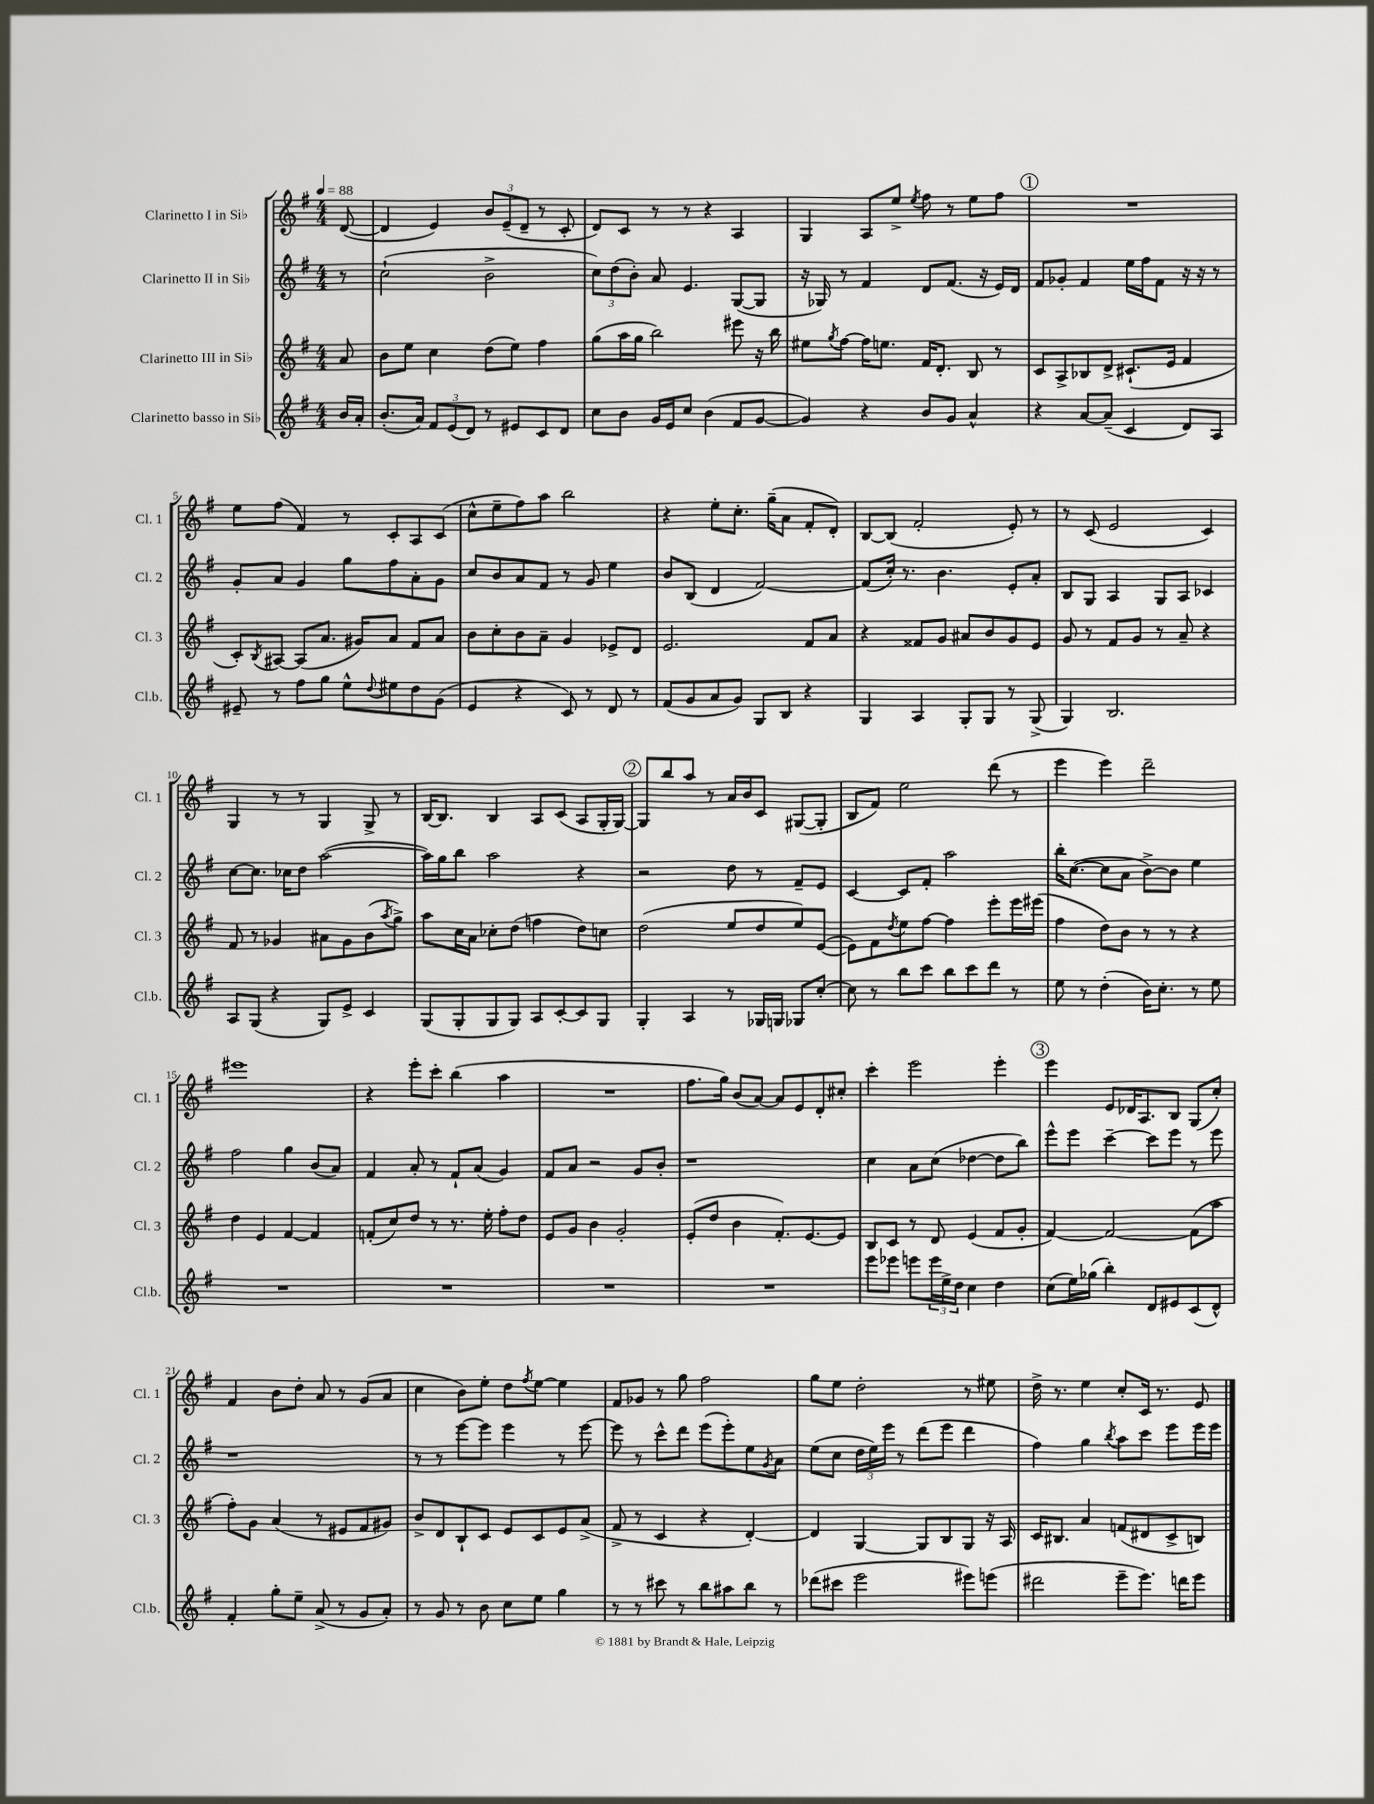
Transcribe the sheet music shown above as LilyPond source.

<<
\new StaffGroup <<
\new Staff = "s0" \with { instrumentName = "Clarinetto I in Sib" shortInstrumentName = "Cl. 1" } {
    \clef treble \key g \major \numericTimeSignature \time 4/4 \partial 8 \tempo 4 = 88
    d'8~( |
    d'4 e'4) \tuplet 3/2 { b'8 e'8--( d'8-- } r8 c'8-. |
    d'8) c'8 r8 r8 r4 a4 |
    g4 a8 e''8-> \acciaccatura { e''8 } fis''8 r8 e''8 fis''8 |
    \mark \markup { \circle "1" } R1 |
    e''8 fis''8( fis'4) r8 c'8-. a8 c'8( |
    c''8-^ e''8-- fis''8) a''8 b''2 |
    r4 e''8-. c''8.-. g''16--( a'8 fis'8-. d'8-.) |
    b8~ b8( fis'2-. e'8-.) r8 |
    r8 c'8( e'2 c'4) |
    g4 r8 r8 g4 g8-> r8 |
    b16~ b8. b4 a8 c'8( a8 g16-. g16~) |
    \mark \markup { \circle "2" } g8 b''8 a''8 r8 a'16 b'16 c'8 gis8~( gis8-. |
    b8 fis'8) e''2 d'''8( r8 |
    e'''4 e'''4) d'''2-- |
    eis'''1 |
    r4 e'''8-. c'''8-. b''4( a''4 |
    R1 |
    fis''8. g''16) b'8( a'8~) a'8 e'8 d'8-. cis''8-. |
    c'''4-. e'''2 e'''4-. |
    \mark \markup { \circle "3" } e'''4 e'8 des'16 a8. b8 g8( c''8-.) |
    fis'4 b'8 d''8-. a'8 r8 g'8( a'8 |
    c''4 b'8) e''8-. d''8 \acciaccatura { fis''8 } e''8~ e''4 |
    fis'8 ges'8 r8 g''8 fis''2 |
    g''8 e''8 d''2-. r8 eis''8 |
    d''16-> r8. e''4 c''8-. c'16 r8. e'8 \bar "|." |
}
\new Staff = "s1" \with { instrumentName = "Clarinetto II in Sib" shortInstrumentName = "Cl. 2" } {
    \clef treble \key g \major \numericTimeSignature \time 4/4 \partial 8
    r8 |
    c''2-!( b'2-> |
    \tuplet 3/2 { c''8) d''8( b'8-.) } a'8 e'4. g8~( g8 |
    r16 ges16) r8 fis'4 d'8 fis'8.( r16 e'16) d'16 |
    \mark \markup { \circle "1" } fis'8 ges'8-. fis'4 e''16 fis''16 fis'8 r16 r16 r8 |
    g'8-. a'8 g'4 g''8 fis''8 a'8-. g'8 |
    c''8 b'8 a'8 fis'8 r8 g'8 e''4 |
    b'8 b8( d'4 fis'2~) |
    fis'8( c''16-.) r8. b'4. e'8-. a'8-. |
    b8 g8 a4 g8 a8 ces'4 |
    c''8~ c''8. ces''16 d''8 a''2~( |
    a''16) g''16 b''8 a''2 r4 |
    \mark \markup { \circle "2" } r2 d''8 r8 fis'8-- e'8 |
    c'4~ c'8 fis'8-. a''2 |
    b''16-. c''8.~( c''8 a'8 b'8~->) b'8 e''4 |
    fis''2 g''4 b'8( a'8) |
    fis'4 a'8-. r8 fis'8-! a'8( g'4) |
    fis'8 a'8 r2 g'8 b'8-. |
    r1 |
    c''4 a'8 c''8( des''4~ des''8 b''8) |
    \mark \markup { \circle "3" } e'''8-^ e'''8 c'''4~-- c'''8 e'''8 r8 e'''8 |
    r1 |
    r8 r8 e'''8~ e'''8 e'''4 r8 e'''8~ |
    e'''8 r8 c'''8-^ d'''8 e'''8( e'''8-.) e''8 \acciaccatura { g'8 } a'8 |
    e''8( c''8 \tuplet 3/2 { d''16 e''16) e'''16 } r8 d'''8( e'''8 d'''4 |
    fis''4) g''4 \acciaccatura { b''8 } a''8 c'''8 e'''8 e'''16 e'''16 \bar "|." |
}
\new Staff = "s2" \with { instrumentName = "Clarinetto III in Sib" shortInstrumentName = "Cl. 3" } {
    \clef treble \key g \major \numericTimeSignature \time 4/4 \partial 8
    a'8 |
    b'8 e''8 c''4 d''8( e''8) fis''4 |
    g''8( a''16 g''16 b''2) eis'''8 r16 b''16 |
    eis''8 \acciaccatura { g''8 } fis''8~ fis''16 e''8. fis'16 d'8.-. b8 r8 |
    \mark \markup { \circle "1" } c'8 a8-> bes8 d'8-> cis'8.-!( e'16 fis'4 |
    c'8-.) \acciaccatura { b8 } ais8~ ais8( a'8. gis'16) a'8 fis'8 a'8 |
    b'8 c''8-. b'8 a'8-- g'4 ees'8-> d'8 |
    e'2. fis'8 a'8 |
    r4 fisis'8 g'8 ais'8 b'8 g'8 e'8 |
    g'8 r8 fis'8 g'8 r8 a'8-- r4 |
    fis'8 r8 ges'4 ais'8 ges'8 b'8( \acciaccatura { a''8 } g''8->) |
    a''8 c''16 a'16 ces''8-. d''8( f''4 d''8) c''8 |
    \mark \markup { \circle "2" } d''2( e''8 d''8 e''8) e'8~( |
    e'8) fis'8 \acciaccatura { d''8 } e''8 fis''8~ fis''4 e'''8-. e'''16 eis'''16( |
    fis''4 d''8) b'8 r8 r8 r4 |
    d''4 e'4 fis'4~ fis'4 |
    f'8-.( c''8) d''8 r8 r8. e''16-. fis''8-. d''8 |
    e'8 g'8 b'4 g'2-. |
    e'8-.( d''8 b'4 fis'8.-.) e'8.~ e'8 |
    b8 c'8 r8 d'8 e'4( fis'8 g'8-. |
    \mark \markup { \circle "3" } fis'4~) fis'2~ fis'8( a''8 |
    fis''8-.) g'8 a'4( r8 eis'8 fis'8 gis'8) |
    b'8-> d'8 b8-! c'8 e'8 c'8 e'8 a'8->( |
    fis'8-> r8 c'4 r4 d'4~-.) |
    d'4 g4~ g8 b8 g8 r16 a16 |
    c'16 bis8. a'4 f'8( dis'8 c'8-> b8) \bar "|." |
}
\new Staff = "s3" \with { instrumentName = "Clarinetto basso in Sib" shortInstrumentName = "Cl.b." } {
    \clef treble \key g \major \numericTimeSignature \time 4/4 \partial 8
    b'16 a'16-. |
    b'8.-.( a'16) \tuplet 3/2 { fis'8 e'8( d'8) } r8 eis'8 c'8 d'8 |
    c''8 b'8 g'16 e'16 c''8 b'4( fis'8 g'8~ |
    g'4) r4 b'8 g'8 a'4-^ |
    \mark \markup { \circle "1" } r4 a'8~ a'8--( c'4 d'8) a8 |
    eis'8-- r8 fis''8 g''8 e''8-^ \appoggiatura { d''8 } eis''8 d''8 g'8( |
    e'4 r4 c'8) r8 d'8 r8 |
    fis'8( g'8 a'8 g'8) g8 b8 r4 |
    g4 a4 g8-. g8 r8 g8->( |
    g4) b2. |
    a8 g8( r4 g8) e'8-> c'4 |
    g8( g8-. g8 g8) a8 c'8~-. c'8 g8 |
    \mark \markup { \circle "2" } g4-. a4 r8 ges16 g16 ges8 c''8~-. |
    c''8 r8 b''8 c'''8 b''8 c'''8 d'''8 r8 |
    e''8 r8 d''4-.( b'16) c''8.-. r8 e''8 |
    R1 |
    R1 |
    R1 |
    R1 |
    e'''8 ees'''8 e'''8 \tuplet 3/2 { e'''16 e''16-> d''16 } c''4 d''4 |
    \mark \markup { \circle "3" } c''8( e''16) ges''16( b''4-.) d'8 eis'8 c'8( d'8-^) |
    fis'4-. g''8-. e''8-- a'8->( r8 g'8 a'8-.) |
    r8 g'8 r8 b'8 c''8 e''8 g''4 |
    r8 r8 cis'''8 r8 b''8 ais''8 b''8 r8 |
    des'''8( cis'''8 e'''2 eis'''8) e'''8( |
    dis'''2 e'''8-- e'''8.) d'''16 e'''8 \bar "|." |
}
>>
>>
